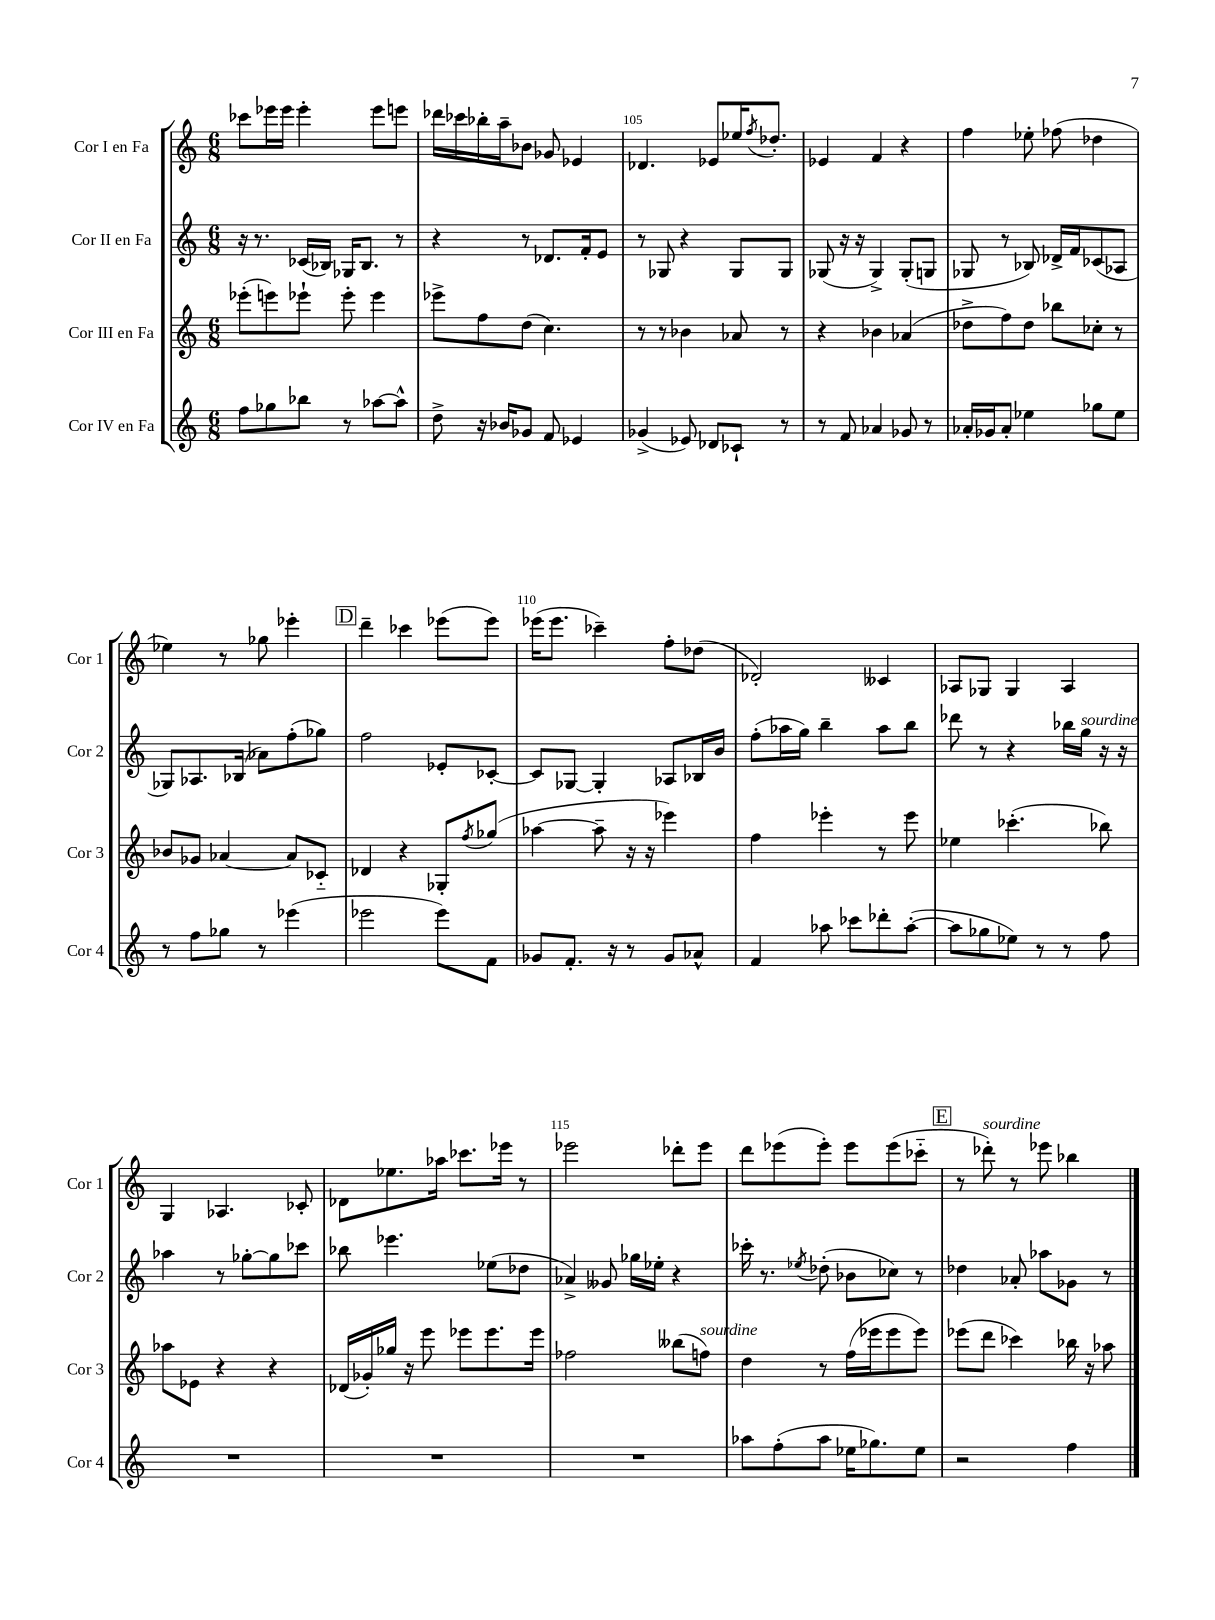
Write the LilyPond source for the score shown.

<<
\new StaffGroup <<
\new Staff = "s0" \with { instrumentName = "Cor I en Fa" shortInstrumentName = "Cor 1" } {
    \clef treble \key c \major \numericTimeSignature \time 6/8
    ces'''8 ees'''16 ees'''16 ees'''4-. ees'''8 e'''8 |
    des'''16 ces'''16 bes''16-. a''16-- bes'8 ges'8 ees'4 |
    des'4. ees'8 ees''16 \acciaccatura { f''8 } des''8.-. |
    ees'4 f'4 r4 |
    f''4 ees''8-. fes''8( des''4 |
    ees''4) r8 ges''8 ees'''4-. |
    \mark \markup { \box "D" } d'''4-- ces'''4 ees'''8( ees'''8) |
    ees'''16( ees'''8. ces'''4--) f''8-. des''8( |
    des'2-.) ceses'4 |
    aes8 ges8 ges4 aes4 |
    g4 aes4. ces'8-. |
    des'8 ees''8. aes''16 ces'''8. ees'''16 r8 |
    ees'''2 des'''8-. ees'''8 |
    d'''8 ees'''8( ees'''8-.) ees'''8 ees'''8( ces'''8-_ |
    \mark \markup { \box "E" } r8 des'''8-.^\markup { \italic "sourdine" }) r8 ees'''8 bes''4 \bar "|." |
}
\new Staff = "s1" \with { instrumentName = "Cor II en Fa" shortInstrumentName = "Cor 2" } {
    \clef treble \key c \major \numericTimeSignature \time 6/8
    r16 r8. ces'16( bes16) ges16 bes8. r8 |
    r4 r8 des'8. f'16-. e'8 |
    r8 ges8 r4 ges8 ges8 |
    ges8( r16 r16 ges4->) ges8-.( g8 |
    ges8 r8 bes8) des'16-> f'16 ces'8( aes8 |
    ges8) aes8. bes16( aes'8) f''8-.( ges''8) |
    \mark \markup { \box "D" } f''2 ees'8-. ces'8~-. |
    ces'8 ges8~ ges4-. aes8 bes16 b'16 |
    f''8-.( aes''16 g''16) b''4-- aes''8 b''8 |
    des'''8 r8 r4 bes''16 g''16^\markup { \italic "sourdine" } r16 r16 |
    aes''4 r8 ges''8~-. ges''8 ces'''8 |
    bes''8 ees'''4. ees''8( des''8 |
    aes'4->) geses'8 ges''16 ees''16-. r4 |
    ces'''16-. r8. \acciaccatura { ees''8 } des''8-.( bes'8 ces''8) r8 |
    \mark \markup { \box "E" } des''4 aes'8-. aes''8 ges'8 r8 \bar "|." |
}
\new Staff = "s2" \with { instrumentName = "Cor III en Fa" shortInstrumentName = "Cor 3" } {
    \clef treble \key c \major \numericTimeSignature \time 6/8
    ees'''8-.( e'''8) ees'''8-! ees'''8-. ees'''4 |
    ees'''8-> f''8 d''8( c''4.) |
    r8 r8 bes'4 aes'8 r8 |
    r4 bes'4 aes'4( |
    des''8-> f''8) des''8 bes''8 ces''8-. r8 |
    bes'8 ges'8 aes'4~ aes'8 ces'8-_ |
    \mark \markup { \box "D" } des'4 r4 ges8-. \acciaccatura { f''8 } ges''8( |
    aes''4~ aes''8-- r16 r16 ees'''4) |
    f''4 ees'''4-. r8 ees'''8 |
    ees''4 ces'''4.-.( bes''8) |
    aes''8 ees'8 r4 r4 |
    des'16( ges'16-.) ges''16 r16 e'''8 ees'''8 ees'''8. ees'''16 |
    fes''2 beses''8( f''8^\markup { \italic "sourdine" }) |
    d''4 r8 f''16( ees'''16 ees'''8 ees'''8) |
    \mark \markup { \box "E" } ees'''8( d'''8 ces'''4) bes''16 r16 aes''8 \bar "|." |
}
\new Staff = "s3" \with { instrumentName = "Cor IV en Fa" shortInstrumentName = "Cor 4" } {
    \clef treble \key c \major \numericTimeSignature \time 6/8
    f''8 ges''8 bes''8 r8 aes''8~ aes''8-^ |
    d''8-> r16 bes'16 ges'8 f'8 ees'4 |
    ges'4->( ees'8) des'8 ces'8-! r8 |
    r8 f'8 aes'4 ges'8 r8 |
    aes'16-. ges'16 aes'8-. ees''4 ges''8 ees''8 |
    r8 f''8 ges''8 r8 ees'''4( |
    \mark \markup { \box "D" } ees'''2 ees'''8) f'8 |
    ges'8 f'8.-. r16 r8 ges'8 aes'8-^ |
    f'4 aes''8 ces'''8 des'''8-. aes''8~-.( |
    aes''8 ges''8 ees''8) r8 r8 f''8 |
    R2. |
    R2. |
    R2. |
    aes''8 f''8-.( aes''8 ees''16 ges''8.) ees''8 |
    \mark \markup { \box "E" } r2 f''4 \bar "|." |
}
>>
>>
\layout { \context { \Score currentBarNumber = #103 \override BarNumber.break-visibility = ##(#f #t #t) barNumberVisibility = #(every-nth-bar-number-visible 5) } }
